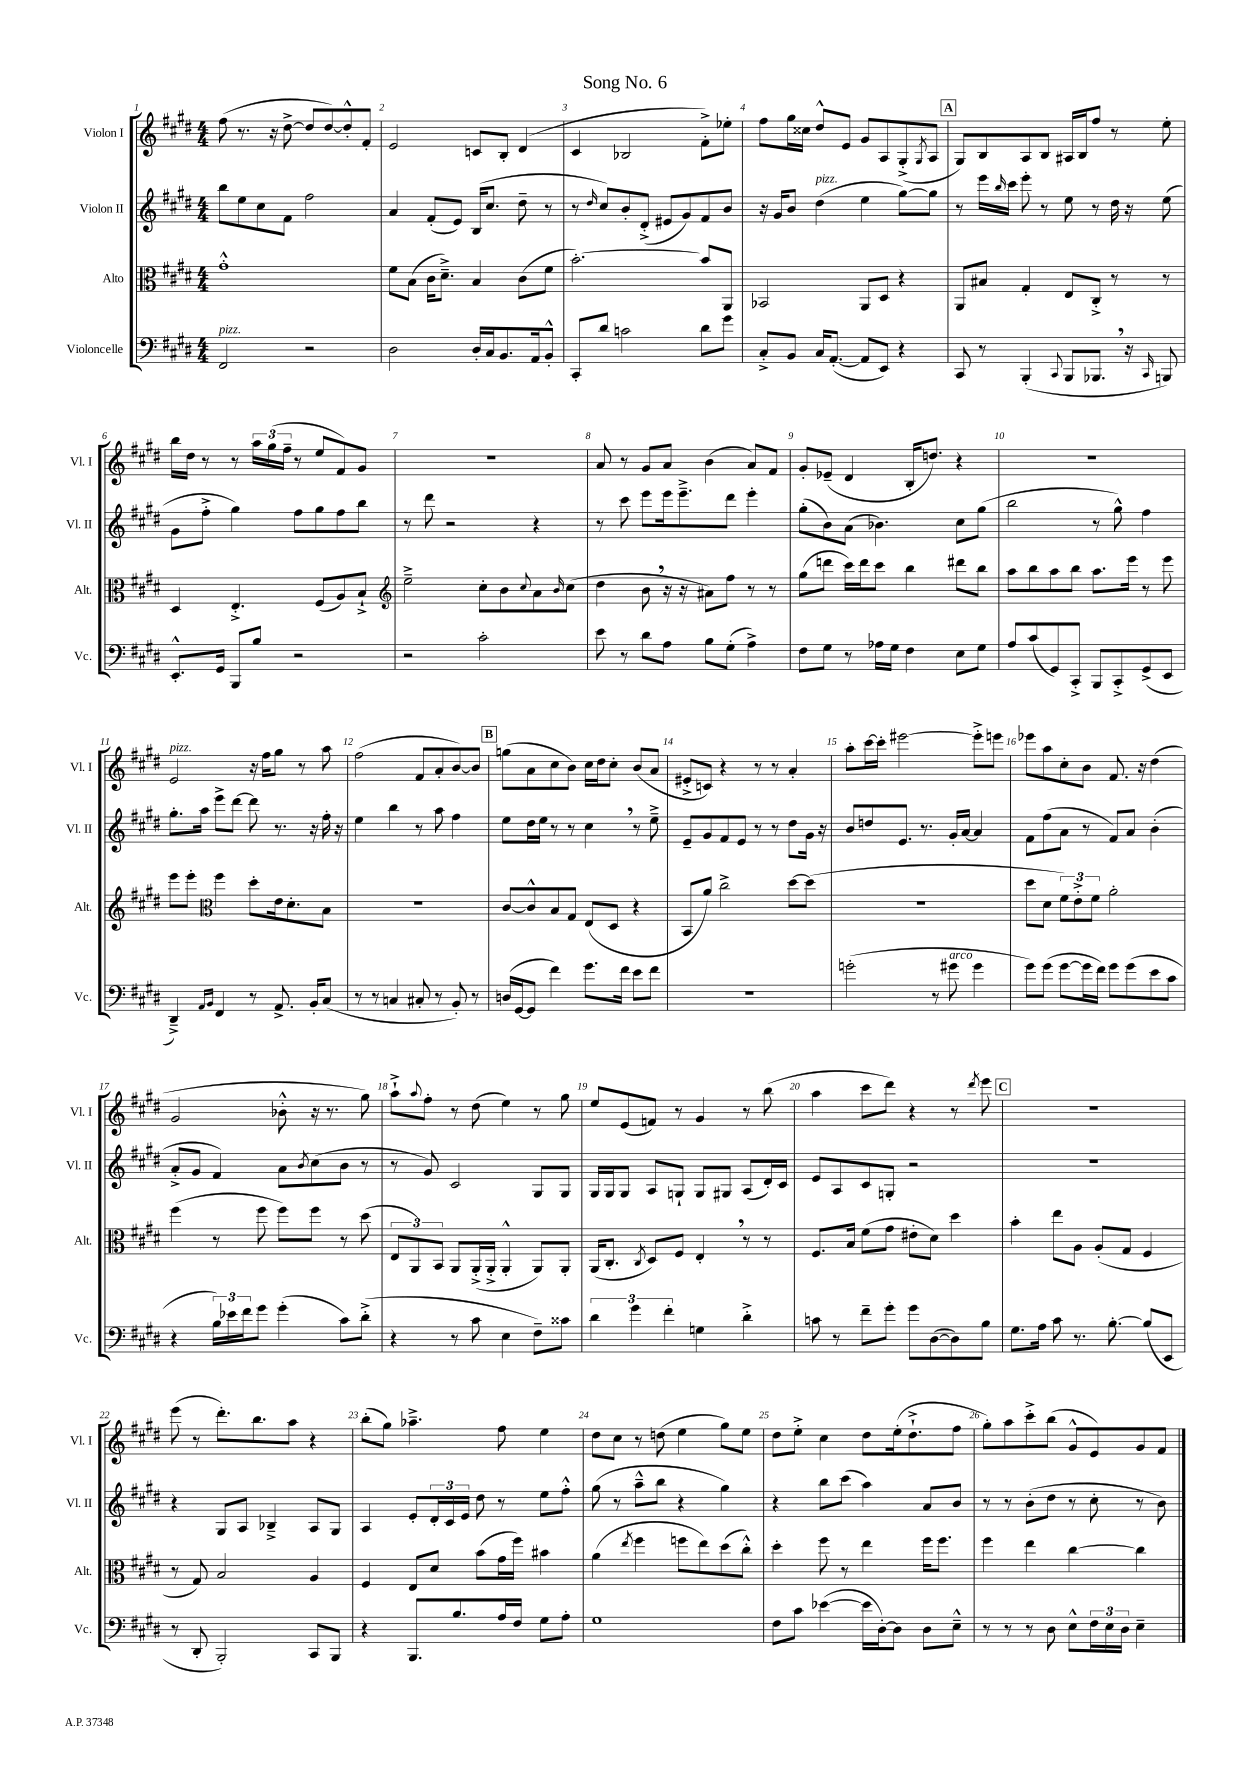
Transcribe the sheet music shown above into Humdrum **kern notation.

**kern	**kern	**kern	**kern
*part4	*part3	*part2	*part1
*staff4	*staff3	*staff2	*staff1
*I"Violoncelle	*I"Alto	*I"Violon II	*I"Violon I
*I'Vc.	*I'Alt.	*I'Vl. II	*I'Vl. I
*clefF4	*clefC3	*clefG2	*clefG2
*k[f#c#g#d#]	*k[f#c#g#d#]	*k[f#c#g#d#]	*k[f#c#g#d#]
*M4/4	*M4/4	*M4/4	*M4/4
=1	=1	=1	=1
!LO:TX:a:i:t=pizz.	!	!	!
2FF#/	1g#'^^	8bb\L	(8ff#\
.	.	8ee\	8.r
.	.	8cc#\	.
.	.	.	16r
.	.	8f#\J	[8dd#^\
2r	.	2ff#\	8dd#/L]
.	.	.	[8dd#/)
.	.	.	8dd#'^^/]
.	.	.	8f#'/J
=2	=2	=2	=2
2D#\	8f#\L	4a/	2e/
.	(8B\J	.	.
.	16c#\KL	(8f#'/L	.
.	8.d#~^\J)	.	.
.	.	8e/J)	.
16D#'/LL	4B/	(16B/KL	8cn/L
16C#/J	.	8.cc#/J	.
8.BB/	.	.	8B'/J
.	(8c#\L	8dd#~\	(4d#/
16AA/k	.	.	.
8BB'^^/J	8f#\J	8r	.
=3	=3	=3	=3
8CC#'/L	[2.b'\)	8r	4c#/
.	.	16qqdd#/	.
8d#/J	.	8cc#/L)	.
2cn\	.	8b'/	2B-X/
.	.	(8d#'^/J	.
.	.	8e#X/L	.
.	.	8g#/)	.
8d#\L	8b/L]	8f#/	8f#'^\L)
8g#\J	8AA/J	8b/J	8ee-X'\J
=4	=4	=4	=4
8C#'^/L	2BB-X/	16r	8ff#\L
.	.	16g#/KL	.
8BB/J	.	8b/J	16gg#\L
.	.	.	16cc##X\JJ
!	!	!LO:TX:a:i:t=pizz.	!
16C#/KL	.	(4dd#\	8dd#^^/L
([8.AA'/J	.	.	.
.	.	.	8e/J
8AA/L]	8AA/L	4ee\	8g#/L
8EE/J)	8D#/J	.	8A/
4r	4r	[8gg#\L)	(8G#'^/
.	.	.	8qG#/
.	.	8gg#\J]	8A/J
!!LO:REH:place=s1:t=A
=5	=5	=5	=5
8CC#/	8AA/L	8r	8G#/L)
8r	8B#X/J	16eee\LL	8B/
.	.	16qqbb/	.
.	.	16ccc#\JJ	.
(4BBB'/	4G#'/	8eee'\	8A/
.	.	8r	8B/J
8qqCC#/	.	.	.
8BBB/L	8E/L	8ee\	16A#X/LL
.	.	.	16B/J
8.BBB-X,/J	8C#'^/J	8r	8ff#/J
.	8r	16dd#\	8r
16r	.	16r	.
16qqCC#/	.	.	.
8BBBn/)	8r	(8ee\	8ee'\
!!LO:LB:g=z
=6	=6	=6	=6
8.EE'^^/L	4D#/	8g#\L	16bb\LL
.	.	.	16dd#\JJ
.	.	8ff#'^\J	8r
16GG#/Jk	.	.	.
8BBB/L	4.E'^/	4gg#\)	8r
8B/J	.	.	24aa\LL
.	.	.	(24gg#\
.	.	.	24ff#~\JJ
2r	.	8ff#\L	8r
.	(8F#/L	8gg#\	8ee/L
.	8A/)	8ff#\	8f#/)
.	8B`^/J	8bb\J	8g#/J
=7	=7	=7	=7
*	*clefG2	*	*
2r	2ee~^\	8r	1r
.	.	8ddd#\	.
.	.	2r	.
2c#'\	8cc#'\L	.	.
.	8b\	.	.
.	8qqcc#/	.	.
.	8a\	4r	.
.	16qqb/	.	.
.	(8cc#\J	.	.
=8	=8	=8	=8
8e\	4dd#\	8r	8a/
8r	.	8ccc#\	8r
8d#\L	8b,\	8eee\L	8g#/L
8A\J	16r	16eee\k	8a/J
.	16r	8.eee~^\	.
8B\L	8a#X\L)	.	(4b\
(8G#'\J	8ff#\J	8ddd#\J	.
4A^\)	8r	4eee'\	8a/L)
.	8r	.	8f#/J
=9	=9	=9	=9
8F#\L	(8gg#\L	(8gg#'\L	8g#'/L
8G#\J	8dddn\J	8b\)	(8e-X~/J
8r	16ccc#\LL)	(8a\J	4d#/
.	16ddd\J	.	.
16A-X\LL	8ccc#\J	4.b-X\)	.
16G#\JJ	.	.	.
4F#\	4bb\	.	16B'/KL
.	.	.	8.ddn/J)
8E\L	8ddd#X\L	8cc#\L	4r
8G#\J	8bb\J	(8gg#\J	.
=10	=10	=10	=10
8A/L	8aa\L	2bb\	1r
(8c#/	8bb\	.	.
8GG#/)	8aa\	.	.
8CC#'^/J	8bb\J	.	.
8BBB/L	8.aa\L	8r	.
8CC#'^/	.	8gg#^^\)	.
.	16eee\Jk	.	.
(8GG#^/	8r	4ff#\	.
8EE/J	8eee\	.	.
!!LO:LB:g=z
=11	=11	=11	=11
!	!	!	!LO:TX:a:i:t=pizz.
4DD#~^/)	8eee\L	8.gg#'\L	2e/
.	8eee'\J	.	.
.	.	16aa\Jk	.
16qqAA/LL	.	.	.
16qqBB/JJ	.	.	.
*	*clefC3	*	*
4FF#/	4ff#\	8eee^\L	.
.	.	[8ddd#\J	.
8r	8dd#'\L	8ddd#\]	16r
.	.	.	16ff#\KL
8.AA^/	16e\k	8.r	8gg#\J
.	8.d#'\	.	.
.	.	.	8r
16BB'/KL	.	16r	.
(8C#/J	8B\J	16ff#'\	8aa\
.	.	16r	.
=12	=12	=12	=12
8r	1r	4ee\	(2ff#\
8r	.	.	.
4Cn/	.	4bb\	.
8C#X'/	.	8r	8f#/L
8r	.	8aa\	8a'/
8BB'/)	.	4ff#\	[8b/)
8r	.	.	8b/J]
!!LO:REH:place=s1:t=B
=13	=13	=13	=13
(16Dn/LL	[8c#/L	8ee\L	(8ggn\L
[16GG#/J	.	.	.
8GG#/J]	8c#^^/]	16dd#\L	8a\
.	.	16ee\JJ	.
4f#\)	8B/	8r	8cc#\
.	8G#/J	8r	8b\J)
8.g#\L	(8E/L	4cc#,\	16cc#\LL
.	.	.	16dd#\J
.	8D#/J	.	8cc#'\J
16f#\Jk	.	.	.
8e\L	4r	8r	(8b/L
8f#\J	.	8ee~^\	8a/J
=14	=14	=14	=14
1r	8BB/L	8e~/L	8e#X'^/L
.	8a/J)	8g#/	8cn/J)
.	2cc#^\	8f#/	4r
.	.	8e/J	.
.	.	8r	8r
.	.	8r	8r
.	[8dd#\L	8dd#\L	4a'/
.	(8dd#\J]	16g#\Jk	.
.	.	16r	.
=15	=15	=15	=15
(2gn'\	1r	8b/L	8aa'\L
.	.	8ddn/	[16ccc#\L
.	.	.	16ccc#'\JJ]
.	.	8.e/J	[2eee#X\
.	.	8.r	.
8r	.	.	.
!LO:TX:a:i:t=arco	!	!	!
8g#X\	.	16g#'/LL	.
.	.	[16a/JJ	.
4g#\	.	4a/]	8eee#'^\L]
.	.	.	8eeen\J
=16	=16	=16	=16
8g#\L)	8dd#\L	8f#\L	8eee-X\L
(8g#\J	8d#\J	(8ff#\	8aa\
[8g#\L	12f#\L)	8a\J	8cc#'\
.	12e'^\	.	.
16g#\L]	.	8r	8b\J
.	12f#\J	.	.
16f#\JJ)	.	.	.
8g#\L	2a'\	8f#/L)	8.f#/
(8g#\	.	8a/J	.
.	.	.	16r
8e\	.	(4b'\	(4dd#\
8c#\J	.	.	.
!!LO:LB:g=z
=17	=17	=17	=17
4r	(4ff#\	8a'^/L	2g#/
.	.	8g#/J	.
24B\LL)	8r	4f#/)	.
24e-X\	.	.	.
24f#\J	.	.	.
8g#\J	8ff#\	.	.
(4g#'\	8ff#\L)	8a\L	8b-X'^^\
.	.	8qb/	.
.	8ff#\J	(8cc#\	16r
.	.	.	8.r
8c#\L)	8r	8b\J	.
(8d#'^\J	(8dd#\	8r	8gg#\)
=18	=18	=18	=18
4r	12E/L	8r	8aa`^\L
.	12AA/)	.	.
.	.	.	8qqaa/
.	.	8g#/)	8ff#'\J
.	12BB/J	.	.
8r	8AA/L	2c#/	8r
8c#\	(16AA'^/L	.	(8dd#\
.	16AA'^/JJ	.	.
4E\	4AA'^^/	.	4ee\)
8F#~\L)	8AA/L)	8G#/L	8r
8c##X\J	8AA'/J	8G#/J	8gg#\
=19	=19	=19	=19
6d#\	(16AA/KL	16G#/LL	8ee/L
.	8.C#'/J	16G#/J	.
.	.	8G#/J	(8e/
6g#\	.	.	.
.	8qC#/	.	.
.	8D#/L)	8A/L	8fn/J)
6f#'\	.	.	.
.	8F#/J	8Gn`/J	8r
4Gn\	4E',/	8G/L	4g#/
.	.	8G#X/J	.
4d#'^\	8r	(8A/L	8r
.	8r	16d#'/L)	(8bb\
.	.	16c#/JJ	.
=20	=20	=20	=20
8cn\	8.F#/L	8e/L	4aa\
8r	.	8A/	.
.	16B/Jk	.	.
8f#~\L	(8f#\L	8c#/	8ccc#\L
8g#'\J	8g#\J	8Gn'/J	8ddd#\J)
8g#\L	8e#X'\L	2r	4r
([8D#\	8d#\J)	.	.
8D#\])	4dd#\	.	8r
.	.	.	8qddd#/
8B\J	.	.	8eee\
!!LO:REH:place=s1:t=C
=21	=21	=21	=21
8.G#\L	4b'\	1r	1r
16A\Jk	.	.	.
8c#\	8ee\L	.	.
8.r	8A\J	.	.
.	(8A'/L	.	.
[8.B'\	.	.	.
.	8G#/J	.	.
(8B/L]	4F#/	.	.
8EE/J	.	.	.
!!LO:LB:g=z
=22	=22	=22	=22
8r	8r	4r	(8eee\
8DD#'/	8G#/)	.	8r
2BBB'/)	2B/	8G#/L	8.ddd#'\L)
.	.	8A/J	.
.	.	.	8.bb\
.	.	4B-X~^/	.
.	.	.	8aa\J
8CC#/L	4A/	8A/L	4r
8BBB/J	.	8G#/J	.
=23	=23	=23	=23
4r	4F#/	4A/	(8bb'\L
.	.	.	8gg#\J)
8.BBB/L	8E/L	8e'/L	4.aa-X~^\
.	8d#/J	24d#'/L	.
.	.	24c#/	.
8.B/	.	.	.
.	.	24e/JJ	.
.	(8b\L	8dd#\	.
16A/L	16g#\L	8r	8ff#\
16F#/JJ	16ff#\JJ)	.	.
8G#\L	4b#X\	8ee\L	4ee\
8A'\J	.	8ff#'^^\J	.
=24	=24	=24	=24
1G#	(4a\	(8gg#\	8dd#\L
.	.	8r	8cc#\J
.	8qee/	.	.
.	4ff#\	8aa~^^\L	8r
.	.	8bb\J	(8ddn\
.	8ffn\L	4r	4ee\
.	8ee\)	.	.
.	(8dd#\	4gg#\)	8gg#\L)
.	8cc#'^^\J)	.	8ee\J
=25	=25	=25	=25
8F#\L	4dd#'\	4r	8dd#\L
8c#\J	.	.	8ee'^\J
([4e-X\	8ff#\	8bb\L	4cc#\
.	8r	(8ccc#\J	.
16e-\LL]	4ee\	4aa\)	8dd#\L
[16D#'\J)	.	.	.
8D#\J]	.	.	(16ee'\k
.	.	.	8.dd#`^\
8D#\L	16ff#\KL	8a/L	.
.	8.ff#\J	.	.
8E~^^\J	.	8b/J	8ff#\J
=26	=26	=26	=26
8r	4ff#\	8r	8gg#'\L)
8r	.	8r	8aa\
8r	4ee\	(8b'\L	8ccc#'^\
8D#\	.	8dd#\J	(8bb\J
8E^^\L	[4cc#\	8r	8g#^^/L
24F#\L	.	8cc#'\	8e/)
24E\	.	.	.
24D#\JJ	.	.	.
4E~\	4cc#\]	8r	8g#/
.	.	8b\)	8f#/J
==	==	==	==
*-	*-	*-	*-
